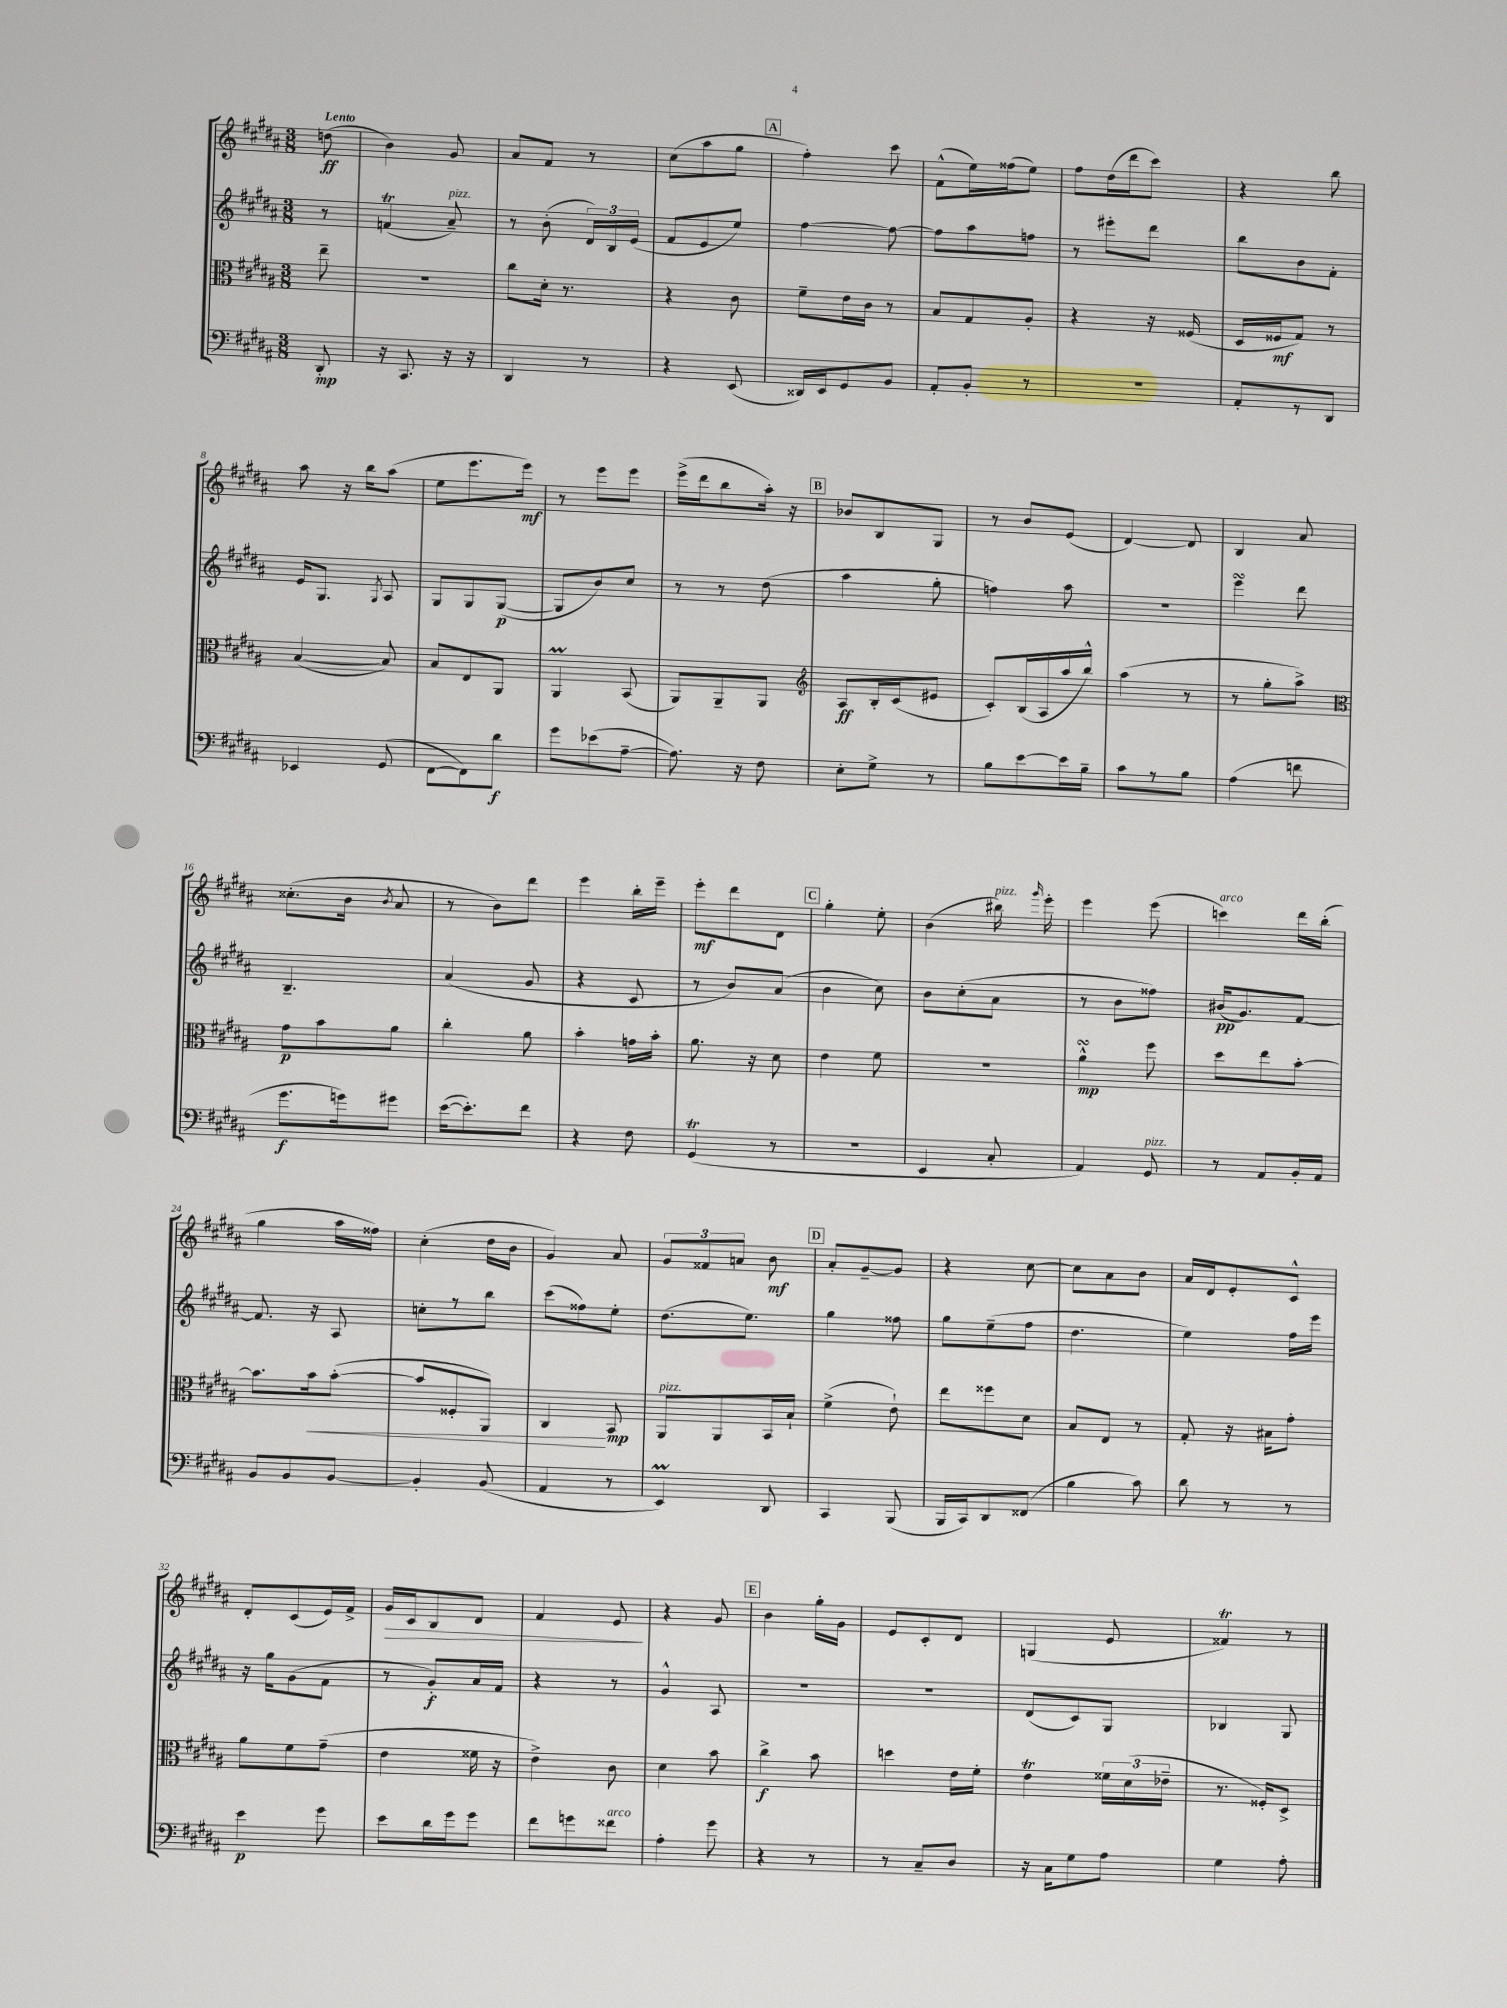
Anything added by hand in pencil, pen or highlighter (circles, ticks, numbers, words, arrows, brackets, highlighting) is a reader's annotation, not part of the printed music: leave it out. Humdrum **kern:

**kern	**kern	**kern	**kern
*staff4	*staff3	*staff2	*staff1
*clefF4	*clefC3	*clefG2	*clefG2
*k[f#c#g#d#a#]	*k[f#c#g#d#a#]	*k[f#c#g#d#a#]	*k[f#c#g#d#a#]
*M3/8	*M3/8	*M3/8	*M3/8
8DD#'/	8ee~\	8r	(8dd\
=	=	=	=
16r	4.r	(4f/	4b\)
8.CC#/	.	.	.
16r	.	8a#~/)	8g#/
16r	.	.	.
=	=	=	=
4DD#/	8cc#\L	8r	8a#/L
.	16d#'\Jk	(8b'\	8f#/J
.	8.r	.	.
8r	.	24d#/LL)	8r
.	.	24B/	.
.	.	(24e/JJ	.
=	=	=	=
4r	4r	8f#/L	(8cc#\L
.	.	8e/	8aa#\
(8EE/	8c#\	8ee/J)	8gg#\J
=	=	=	=
16DD##/LL)	8f#~\L	[4ff#\	4ff#'\)
16EE/J	.	.	.
8GG#/	16e\L	.	.
.	16c#\JJ	.	.
8BB/J	8r	8ff#\_	8ccc#\
=	=	=	=
8AA#'/L	8B/L	8ff#\]L	(8f#^^\L
8BB'/J	8G#/	8aa#\	16ee\L)
.	.	.	(16ff##\J
8r	8A#'/J	8ff\J	8ee\J)
=	=	=	=
4.r	4r	8r	8ff#\L
.	.	8eee#'\L	(16dd#\L
.	.	.	16ddd#\J
.	16r	8ddd#\J	8ccc#\J)
.	(16F##/	.	.
=	=	=	=
8AA#'/L	16D#/LL	8bb\L	4r
.	16F##/J	.	.
8r	8G#/J)	8b\	.
8DD#/J	8r	8f#'\J	8bb\
=	=	=	=
4EE-/	([4B/	16e/LK	8aa#\
.	.	8.G#/J	.
.	.	.	16r
.	.	.	16bb\LK
.	.	8qG#/	.
(8GG#/	8B/])	8A#/	(8aa#\J
=	=	=	=
[8FF#\L	8B/L	8G#/L	8ee\L
8FF#\])	8E/	8G#/	8.eee\
8d#\J	8AA#/J	([8G#/J	.
.	.	.	16eee\Jk)
=	=	=	=
8g#\L	4AA#/	8G#/]L	8r
(8e-\	.	8b/)	8eee\L
[8A#~\J	(8BB/	8cc#/J	8eee\J
=	=	=	=
8.A#\])	8AA#/L)	8r	(16eee^\LL
.	.	.	16ddd#\J
.	8AA#~/	8r	8bb\
16r	.	.	.
8F#\	8AA#/J	(8dd#\	16aa#'\Jk)
.	.	.	16r
=	=	=	=
*	*clefG2	*	*
8E'\L	8A#/L	4aa#\	8b-/L
8G#^\J	16B'/L	.	8B/
.	(16c#/J	.	.
8r	8e#/J	8gg#'\	8G#/J
=	=	=	=
8B\L	8c#'/L)	4ff\)	8r
[8e\	(16B/L	.	8b/L
.	16A#/	.	.
16e\]L	16aa#/	8aa#\	(8e/J
16B~\JJ	16bb^^/JJ)	.	.
=	=	=	=
8c#\L	(4aa#\	4.r	[4d#/)
8r	.	.	.
8B\J	8r	.	8d#/]
=	=	=	=
(4A#\	8r	4eee\	4B/
.	8gg#'\L	.	.
8f\	8aa#^\J)	8ddd#\	8a#/
=	=	=	=
*	*clefC3	*	*
8.g#\L	8g#\L	4.B~/	(8.cc##'\L
.	8b\	.	.
16g\k)	.	.	16b\Jk
.	.	.	8qb/
8g#\J	8a#\J	.	8a#/
=	=	=	=
([16e\LK	4cc#'\	(4a#/	8r
8.e'\])	.	.	.
.	.	.	8b\L)
8f#\J	8a#\	8g#/	8ddd#\J
=	=	=	=
4r	4b'\	4r	4eee\
8F#\	16g\LL	8c#/	16bb'\LL
.	16b'\JJ	.	16eee~\JJ
=	=	=	=
(4GG#/	8.a#\	8r	8eee'\L
.	.	8b/L)	8ddd#\
.	16r	.	.
8r	8d#\	(8a#/J	8d#\J
=	=	=	=
4.r	4e\	4b\	4gg#'\
.	8f#\	8cc#\)	8ee'\
=	=	=	=
4EE/	4.r	8b\L	(4b\
.	.	(8cc#'\	.
8C#'/	.	8a#\J	16bb#\)
.	.	.	16qqggg#/
.	.	.	16eee'\
=	=	=	=
4AA#/)	4a#^^\	8r	4eee\
.	.	8b\L	.
8GG#/	8ff#\	8ff##\J)	(8eee\
=	=	=	=
8r	8dd#\L	(16b#/LK	4ccc\)
.	.	8.g#/)	.
8AA#/L	8ee\	.	.
16BB'/L	[8b'\J	[8f#/J	16ddd#\LL
16AA#/JJ	.	.	(16bb'\JJ
=	=	=	=
8BB/L	8.b\]L	8.f#/]	4gg#\
8BB/	.	.	.
.	16b\k	16r	.
[8BB/J	([8b'\J	8A#/	16aa#\LL
.	.	.	16ff##\JJ)
=	=	=	=
4BB'/]	8b/]L	8cc'\L	(4cc#'\
.	8F##'/	8r	.
(8BB/	8AA#/J)	8bb\J	16dd#\LL
.	.	.	16b\JJ
=	=	=	=
4AA#/	4C#/	(8ccc#\L	4g#/)
.	.	8ff##\)	.
8r	8BB/	8ee'\J	8a#/
=	=	=	=
4EE/)	8AA#/L	(8.dd#\L	12g#/L
.	.	.	12f##/
.	8AA#/	.	.
.	.	.	12a/J
.	.	8.ee\J)	.
8DD#/	16BB/L	.	8b\
.	16B`/JJ	.	.
=	=	=	=
4CC#/	(4f#^\	4gg#\	8a#'/L
.	.	.	[8g#~/
(8BBB/	8e`\)	8ff##\	8g#/]J
=	=	=	=
16BBB/LL	8ee\L	8gg#\L	4r
16CC#/J)	.	.	.
8DD#/	8ff##\	(8ee~\	.
(8FF##/J	8d#\J	8ff#\J	[8cc#\
=	=	=	=
4B\	8B/L	4.dd#\	8cc#\]L
.	8E/J	.	8a#\
8c#\)	8r	.	8b\J
=	=	=	=
8d#\	8G#'/	4ee\)	16a#/LL
.	.	.	16d#/J
8r	16r	.	8e'/
.	16B#\LK	.	.
8r	8g#'\J	16ff#\LL	8c#^^/J
.	.	16eee\JJ	.
=	=	=	=
4e\	8a#\L	16r	8d#'/L
.	.	16gg#\LK	.
.	8f#\	(8g#\	(8c#/
8g#\	(8g#~\J	8f#\J	16e/L)
.	.	.	16f#^/JJ
=	=	=	=
8e\L	4e\	8r	16g#/LL
.	.	.	16c#/J
16d#\L	.	8g#'/L)	8B/
16g#\J	.	.	.
8g#\J	16f##\	16a#/L	8d#/J
.	16r	16f#/JJ	.
=	=	=	=
8f#\L	4e^\)	4r	4f#/
8g\	.	.	.
8f##\J	8c#\	8r	8e/
=	=	=	=
4A#'\	4d#\	4g#^^/	4r
8g#\	8b\	8A#/	8g#/
=	=	=	=
4r	4cc#^\	4.r	4b\
8r	8b\	.	16gg#'\LL
.	.	.	16g#\JJ
=	=	=	=
8r	4dd\	4.r	8e/L
8C#~/L	.	.	8c#'/
8D#/J	16e\LL	.	8d#/J
.	16f#'\JJ	.	.
=	=	=	=
16r	4e\	(8d#/L	(4G/
16C#\LK	.	.	.
8G#\	.	8c#/)	.
8A#\J	24f##\LL	8G#/J	8e/
.	(24d#\	.	.
.	24e-~\JJ	.	.
=	=	=	=
4G#\	8.r	4B-/	4f##/)
.	16F##'/LK)	.	.
8A#'\	8D#^/J	8G#/	8r
==	==	==	==
*-	*-	*-	*-
